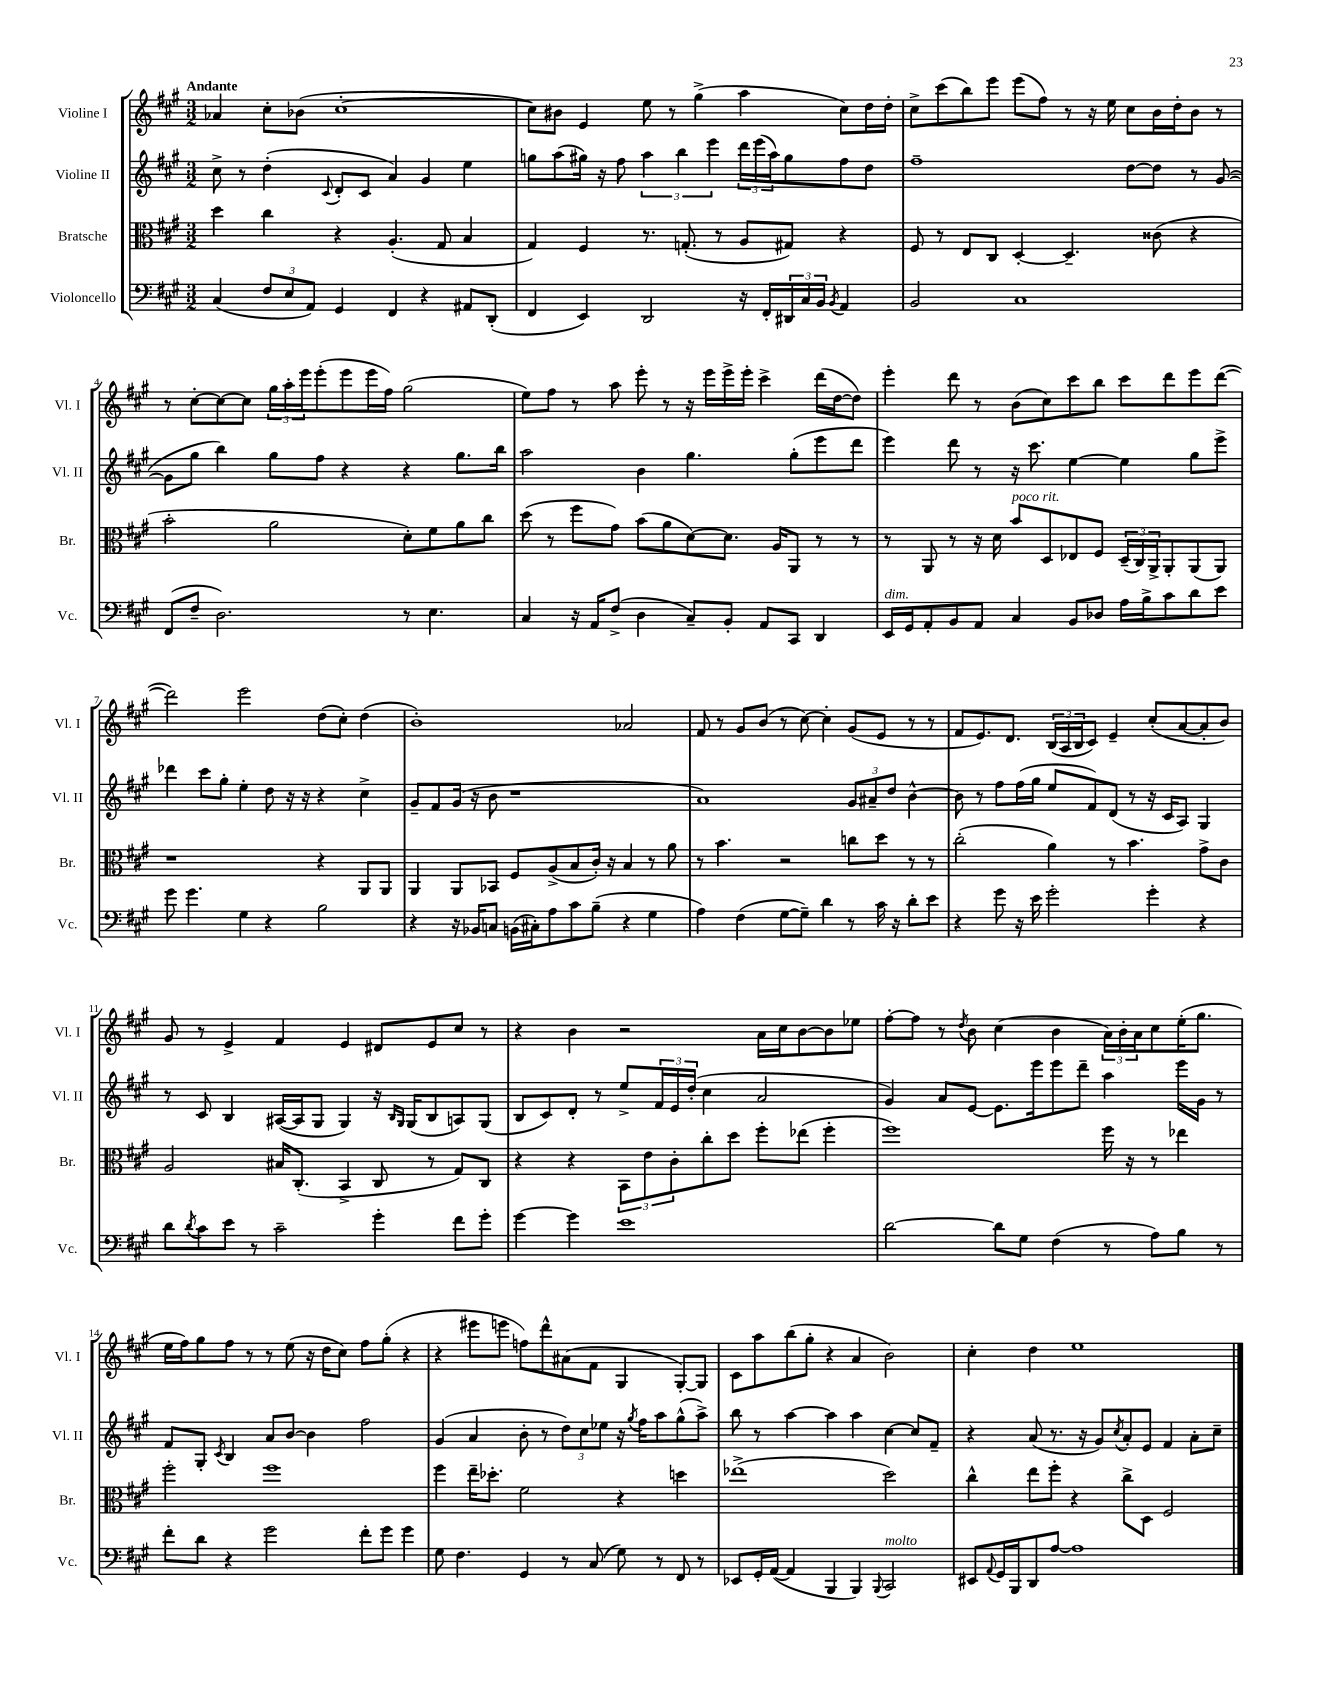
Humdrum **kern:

**kern	**kern	**kern	**kern
*part4	*part3	*part2	*part1
*staff4	*staff3	*staff2	*staff1
*I"Violoncello	*I"Bratsche	*I"Violine II	*I"Violine I
*I'Vc.	*I'Br.	*I'Vl. II	*I'Vl. I
*clefF4	*clefC3	*clefG2	*clefG2
*k[f#c#g#]	*k[f#c#g#]	*k[f#c#g#]	*k[f#c#g#]
*M3/2	*M3/2	*M3/2	*M3/2
=1	=1	=1	=1
!	!	!	!LO:TX:a:B:t=Andante
(4C#/	4dd\	8cc#^\	4a-X/
.	.	8r	.
12F#/L	4cc#\	(4dd'\	8cc#'\L
12E/	.	.	.
.	.	.	(8b-X\J
12AA/J)	.	.	.
.	.	8qqc#/	.
4GG#/	4r	8d'/L	[1cc#'
.	.	8c#/J	.
4FF#/	(4.A'/	4a/)	.
4r	.	4g#/	.
.	8G#/	.	.
8AA#X/L	4B/	4ee\	.
(8DD'/J	.	.	.
=2	=2	=2	=2
4FF#/	4G#/)	8ggn\L	8cc#\L])
.	.	(8aa\	8b#X\J
4EE/)	4F#/	16gg#X\Jk)	4e/
.	.	16r	.
.	.	8ff#\	.
2DD/	8.r	6aa\	8ee\
.	.	.	8r
.	.	6bb\	.
.	(8.Gn'/	.	.
.	.	.	(4gg#^\
.	.	6eee\	.
.	8r	.	.
16r	8A/L	24ddd\LL	4aa\
.	.	(24eee\	.
16FF#'/LL	.	.	.
.	.	24aa\J)	.
24DD#X/	8G#X/J)	8gg#\	.
24C#/	.	.	.
24BB/JJ	.	.	.
8qBB/	.	.	.
4AA/	4r	8ff#\	8cc#\L)
.	.	8dd\J	16dd\L
.	.	.	16dd'\JJ
=3	=3	=3	=3
2BB/	8F#/	1ff#~	8cc#^\L
.	8r	.	(8ccc#\
.	8E/L	.	8bb\)
.	8C#/J	.	8eee\J
1C#	[4D'/	.	(8eee\L
.	.	.	8ff#\J)
.	4.D~/]	.	8r
.	.	.	16r
.	.	.	16ee\
.	.	[8dd\L	8cc#\L
.	(8c##X\	8dd\J]	16b\L
.	.	.	16dd'\J
.	4r	8r	8b\J
.	.	([8g#/	8r
!!LO:LB:g=z
=4	=4	=4	=4
(8FF#/L	2b'\	8g#\L]	8r
8F#~/J	.	8gg#\J	[8cc#'\L
2.D\)	.	4bb\)	8cc#\_
.	.	.	8cc#\J]
.	2a\	8gg#\L	24gg#\LL
.	.	.	24aa'\
.	.	.	24eee\J
.	.	8ff#\J	(8eee'\
.	.	4r	8eee\
.	.	.	16eee\L
.	.	.	16ff#\JJ)
8r	8d'\L)	4r	(2gg#\
4.E\	8f#\	.	.
.	8a\	8.gg#\L	.
.	8cc#\J	.	.
.	.	16bb\Jk	.
=5	=5	=5	=5
4C#/	(8dd\	2aa\	8ee\L)
.	8r	.	8ff#\J
16r	8ff#\L	.	8r
16AA/KL	.	.	.
(8F#^/J	8g#\J)	.	8aa\
4D\	(8b\L	4b\	8eee'\
.	8a\	.	8r
8C#~/L)	[8d\)	4.gg#\	16r
.	.	.	16eee\LL
8BB'/J	8.d\J]	.	16eee^\
.	.	.	16eee'\JJ
8AA/L	.	.	4ccc#^\
.	16A/KL	.	.
8CC#/J	8AA/J	(8gg#'\L	.
4DD/	8r	8eee\	(16ddd\LL
.	.	.	[16dd\J
.	8r	8ddd\J	8dd\J])
=6	=6	=6	=6
!LO:TX:a:i:t=dim.	!	!	!
16EE/LL	8r	4eee\)	4eee'\
16GG#/J	.	.	.
8AA'/	8AA/	.	.
8BB/	8r	8ddd\	8ddd\
8AA/J	16r	8r	8r
.	16d\	.	.
!	!LO:TX:a:i:t=poco rit.	!	!
4C#/	8b/L	16r	(8b\L
.	.	8.ccc#\	.
.	8D/	.	8cc#\)
8BB/L	8E-X/	[4ee\	8ccc#\
8D-X/J	8F#/J	.	8bb\J
16A\LL	(24D~/LL	4ee\]	8ccc#\L
.	24C#/)	.	.
16B^\J	.	.	.
.	24AA^/J	.	.
8c#\	8AA'/	.	8ddd\
8d\	(8AA/	8gg#\L	8eee\
8e\J	8AA/J)	8eee^\J	([8ddd\J
!!LO:LB:g=z
=7	=7	=7	=7
8g#\	1r	4ddd-X\	2ddd\])
4.g#\	.	.	.
.	.	8ccc#\L	.
.	.	8gg#'\J	.
4G#\	.	4ee'\	2eee\
4r	.	8dd\	.
.	.	16r	.
.	.	16r	.
2B\	4r	4r	(8dd\L
.	.	.	8cc#'\J)
.	8AA/L	4cc#^\	(4dd\
.	8AA/J	.	.
=8	=8	=8	=8
4r	4AA/	8g#~/L	1b')
.	.	8f#/	.
16r	8AA/L	(16g#/Jk	.
16BB-X/KL	.	16r	.
8Cn/J	8BB-X/J	8b\	.
(16BBn\LL	8F#/L	1r	.
16C#X'\J)	.	.	.
8A\	(8A^/	.	.
8c#\	8B/	.	.
(8B~\J	16c#'/Jk)	.	.
.	16r	.	.
4r	4B/	.	2a-X/
4G#\	8r	.	.
.	8a\	.	.
=9	=9	=9	=9
4A\)	8r	1a)	8f#/
.	4.b\	.	8r
(4F#\	.	.	8g#/L
.	.	.	(8b/J
[8G#\L	2r	.	8r
8G#~\J])	.	.	[8cc#\)
4d\	.	.	4cc#'\]
8r	8ccn\L	12g#/L	(8g#/L
.	.	12a#X~/	.
16c#\	8dd\J	.	8e/J
.	.	12dd/J	.
16r	.	.	.
8d'\L	8r	[4b^^\	8r
8e\J	8r	.	8r
=10	=10	=10	=10
4r	(2cc#'\	8b\]	8f#/L
.	.	8r	8.e/)
8g#\	.	8ff#\L	.
.	.	.	8.d/J
16r	.	(16ff#\L	.
16e\	.	16gg#\JJ	.
2g#'\	4a\)	8ee/L	(24B/LL
.	.	.	24A/
.	.	.	24B/J
.	.	8f#/)	8c#/J)
.	8r	(8d/J	4e~/
.	4.b\	8r	.
4g#'\	.	16r	(8cc#'/L
.	.	16c#/KL	.
.	.	8A/J)	[8a/
4r	8g#^\L	4G#/	8a'/]
.	8c#\J	.	8b/J)
!!LO:LB:g=z
=11	=11	=11	=11
8d\L	2A/	8r	8g#/
8qd/	.	.	.
8c#\	.	8c#/	8r
8e\J	.	4B/	4e^/
8r	.	.	.
2c#~\	16B#X/KL	([16A#X/LL	4f#/
.	(8.C#'/J	16A#/J]	.
.	.	8G#/J	.
.	4BB^/	4G#/)	4e/
4g#'\	8C#/	16r	8d#X/L
.	.	16qqB/LL	.
.	.	16qqG#/JJ	.
.	.	(16G#/KL	.
.	8r	8B/	8e/
8f#\L	8G#/L)	8An/)	8cc#/J
8g#'\J	8C#/J	(8G#/J	8r
=12	=12	=12	=12
[4g#\	4r	8B/L	4r
.	.	8c#/)	.
4g#\]	4r	8d'/J	4b\
.	.	8r	.
1e	12BB\L	8ee^/L	2r
.	12e\	.	.
.	.	24f#/L	.
.	12c#'\	24e/	.
.	.	(24dd'/JJ	.
.	8cc#'\	4cc#\	.
.	8dd\J	.	.
.	8ff#'\L	2a/	16a\LL
.	.	.	16cc#\J
.	(8ee-X\J	.	[8b\
.	4ff#'\	.	8b\]
.	.	.	8ee-X\J
=13	=13	=13	=13
[2d\	1ff#)	4g#/)	[8ff#'\L
.	.	.	8ff#\J]
.	.	8a/L	8r
.	.	.	8qdd/
.	.	[8e/J	8b\
8d\L]	.	8.e\L]	(4cc#\
8G#\J	.	.	.
.	.	16eee\k	.
(4F#\	.	8eee\	4b\
.	.	8ddd~\J	.
8r	16ff#\	4aa\	24a\LL)
.	.	.	24b'\
.	16r	.	.
.	.	.	24a\J
8A\L)	8r	.	8cc#\
8B\J	4ee-X\	16eee\LL	(16ee'\K
.	.	16g#\JJ	8.gg#\J
8r	.	8r	.
!!LO:LB:g=z
=14	=14	=14	=14
8f#'\L	2ff#'\	8f#/L	16ee\LL
.	.	.	16ff#\J)
8d\J	.	8G#'/J	8gg#\
.	.	8qc#/	.
4r	.	4B/	8ff#\J
.	.	.	8r
2g#\	1ff#	8a/L	8r
.	.	[8b/J	(8ee\
.	.	4b\]	16r
.	.	.	16dd\KL
.	.	.	8cc#\J)
8f#'\L	.	2ff#\	8ff#\L
8g#\J	.	.	(8gg#'\J
4g#\	.	.	4r
=15	=15	=15	=15
8G#\	4ff#\	(4g#/	4r
4.F#\	.	.	.
.	16ee~\KL	4a/	8eee#X\L
.	8.dd-X'\J	.	.
.	.	.	8eeen\J
4GG#/	2f#\	8b'\	8ffn\L)
.	.	8r	8ddd^^\
8r	.	12dd\L)	(8a#X\
.	.	12cc#\	.
(8C#/	.	.	8f#\J
.	.	12ee-X\J	.
8G#\)	4r	16r	4G#/
.	.	8qgg#/	.
.	.	16ff#\KL	.
8r	.	8aa\	.
8FF#/	4ddn\	(8gg#^^\	[8G#'/L)
8r	.	8aa^\J)	8G#/J]
=16	=16	=16	=16
8EE-X/L	(1ee-X^	8bb\	8c#\L
16GG#'/L	.	8r	8aa\
([16AA/JJ	.	.	.
4AA/]	.	[4aa\	(8bb\
.	.	.	8gg#'\J
4BBB/	.	4aa\]	4r
4BBB/)	.	4aa\	4a/
8qqBBB/	.	.	.
!LO:TX:a:i:t=molto	!	!	!
2CC#/	2dd\)	[4cc#\	2b\)
.	.	8cc#/L]	.
.	.	8f#~/J	.
=17	=17	=17	=17
8EE#X/L	4cc#^^\	4r	4cc#'\
8qqAA/	.	.	.
16GG#/L	.	.	.
16BBB/J	.	.	.
8DD/	8ee\L	(8a/	4dd\
[8A/J	8ff#'\J	8.r	.
1A]	4r	.	1ee
.	.	16r	.
.	.	8g#/L)	.
.	.	8qcc#/	.
.	8cc#^\L	8a'/	.
.	8D\J	8e/J	.
.	2F#/	4f#/	.
.	.	8a'\L	.
.	.	8cc#~\J	.
==	==	==	==
*-	*-	*-	*-
